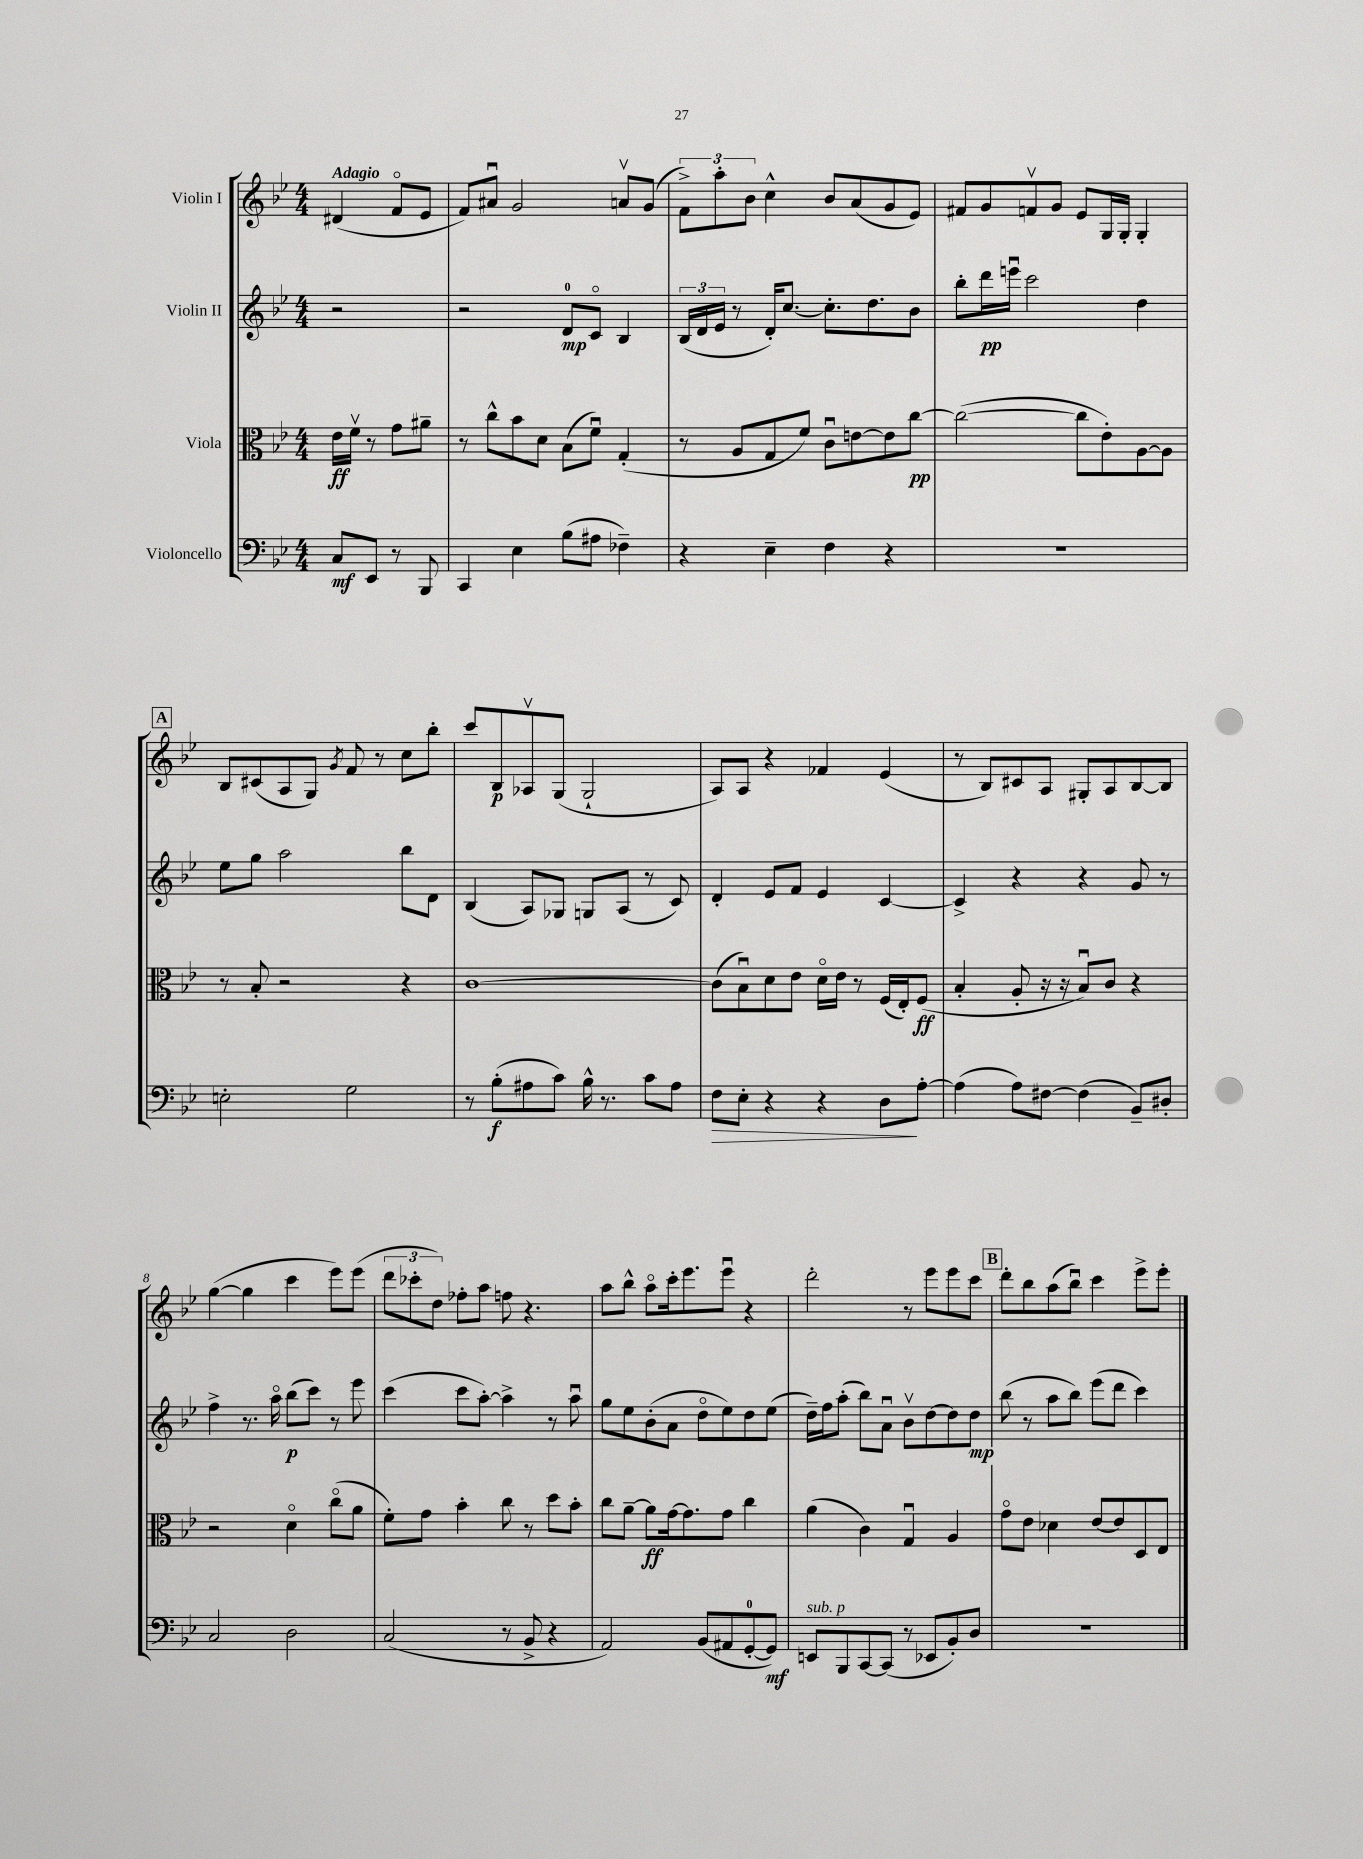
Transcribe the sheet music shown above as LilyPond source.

<<
\new StaffGroup <<
\new Staff = "s0" \with { instrumentName = "Violin I" } {
    \clef treble \key bes \major \numericTimeSignature \time 4/4 \partial 2 \tempo "Adagio"
    dis'4( f'8\flageolet ees'8 |
    f'8) ais'8\downbow g'2 a'8\upbow g'8( |
    \tuplet 3/2 { f'8->) a''8-. bes'8 } c''4-^ bes'8 a'8( g'8 ees'8) |
    fis'8 g'8 f'8\upbow g'8 ees'8 g16 g16-. g4-. |
    \mark \markup { \box "A" } bes8 cis'8( a8 g8) \acciaccatura { g'8 } f'8 r8 c''8 bes''8-. |
    c'''8 bes8\p aes8\upbow g8( g2-! |
    a8) a8 r4 fes'4 ees'4( |
    r8 bes8) cis'8 a8 gis8-. a8 bes8~ bes8 |
    g''4~( g''4 c'''4 ees'''8) ees'''8( |
    \tuplet 3/2 { d'''8 ces'''8-. d''8) } fes''8-. a''8 f''8 r4. |
    a''8 bes''8-^ a''8\flageolet c'''16-. ees'''8. ees'''8\downbow r4 |
    d'''2-. r8 ees'''8 ees'''8 c'''8 |
    \mark \markup { \box "B" } d'''8-. bes''8 a''8( bes''8\downbow) c'''4 ees'''8-> ees'''8-. \bar "|." |
}
\new Staff = "s1" \with { instrumentName = "Violin II" } {
    \clef treble \key bes \major \numericTimeSignature \time 4/4 \partial 2
    r2 |
    r2 d'8-0\mp c'8\flageolet bes4 |
    \tuplet 3/2 { bes16( d'16 ees'16 } r8 d'16-.) c''8.~ c''8.-. d''8. bes'8 |
    bes''8-. d'''16\pp e'''16\downbow c'''2 d''4 |
    \mark \markup { \box "A" } ees''8 g''8 a''2 bes''8 d'8 |
    bes4( a8) ges8 g8 a8( r8 c'8) |
    d'4-. ees'8 f'8 ees'4 c'4~ |
    c'4-> r4 r4 g'8 r8 |
    f''4-> r8. a''16\flageolet bes''8\p( c'''8) r8 ees'''8 |
    c'''4( c'''8 a''8~-.) a''4-> r8 a''8\downbow |
    g''8 ees''8 bes'8-.( a'8 d''8\flageolet ees''8) d''8 ees''8( |
    d''16--) f''16 a''8-.( bes''8) a'8\downbow bes'8\upbow d''8~ d''8 d''8\mp |
    \mark \markup { \box "B" } bes''8( r8 a''8 bes''8) ees'''8( d'''8 c'''4) \bar "|." |
}
\new Staff = "s2" \with { instrumentName = "Viola" } {
    \clef alto \key bes \major \numericTimeSignature \time 4/4 \partial 2
    ees'16\ff f'16\upbow r8 g'8 ais'8-- |
    r8 c''8-^ bes'8 d'8 bes8( f'8\downbow) g4-.( |
    r8 a8 g8 f'8) c'8\downbow e'8~ e'8 c''8~\pp |
    c''2~( c''8 ees'8-.) a8~ a8 |
    \mark \markup { \box "A" } r8 bes8-. r2 r4 |
    c'1~ |
    c'8( bes8\downbow) d'8 ees'8 d'16\flageolet ees'16 r8 f16( ees16-.) f8\ff( |
    bes4-. a8-. r16 r16 bes8\downbow) c'8 r4 |
    r2 d'4\flageolet c''8\flageolet( a'8 |
    f'8-.) g'8 bes'4-. c''8 r8 d''8 bes'8-. |
    c''8 a'8~-- a'8\ff g'16~ g'8. g'8 c''4 |
    a'4( c'4) g4\downbow a4 |
    \mark \markup { \box "B" } g'8\flageolet ees'8 des'4 ees'8~ ees'8 d8 ees8 \bar "|." |
}
\new Staff = "s3" \with { instrumentName = "Violoncello" } {
    \clef bass \key bes \major \numericTimeSignature \time 4/4 \partial 2
    c8\mf ees,8 r8 bes,,8 |
    c,4 ees4 bes8( ais8 fes4--) |
    r4 ees4-- f4 r4 |
    R1 |
    \mark \markup { \box "A" } e2-. g2 |
    r8 bes8-.\f( ais8 c'8) bes16-^ r8. c'8 ais8 |
    f8\> ees8-. r4 r4 d8\! a8~-. |
    a4( a8) fis8~ fis4( bes,8--) dis8-. |
    c2 d2 |
    c2( r8 bes,8-> r4 |
    a,2) bes,8( ais,8 g,8-0~-. g,8\mf) |
    e,8^\markup { \italic "sub. p" } bes,,8 c,8~ c,8( r8 ees,8 bes,8-.) d8 |
    \mark \markup { \box "B" } R1 \bar "|." |
}
>>
>>
